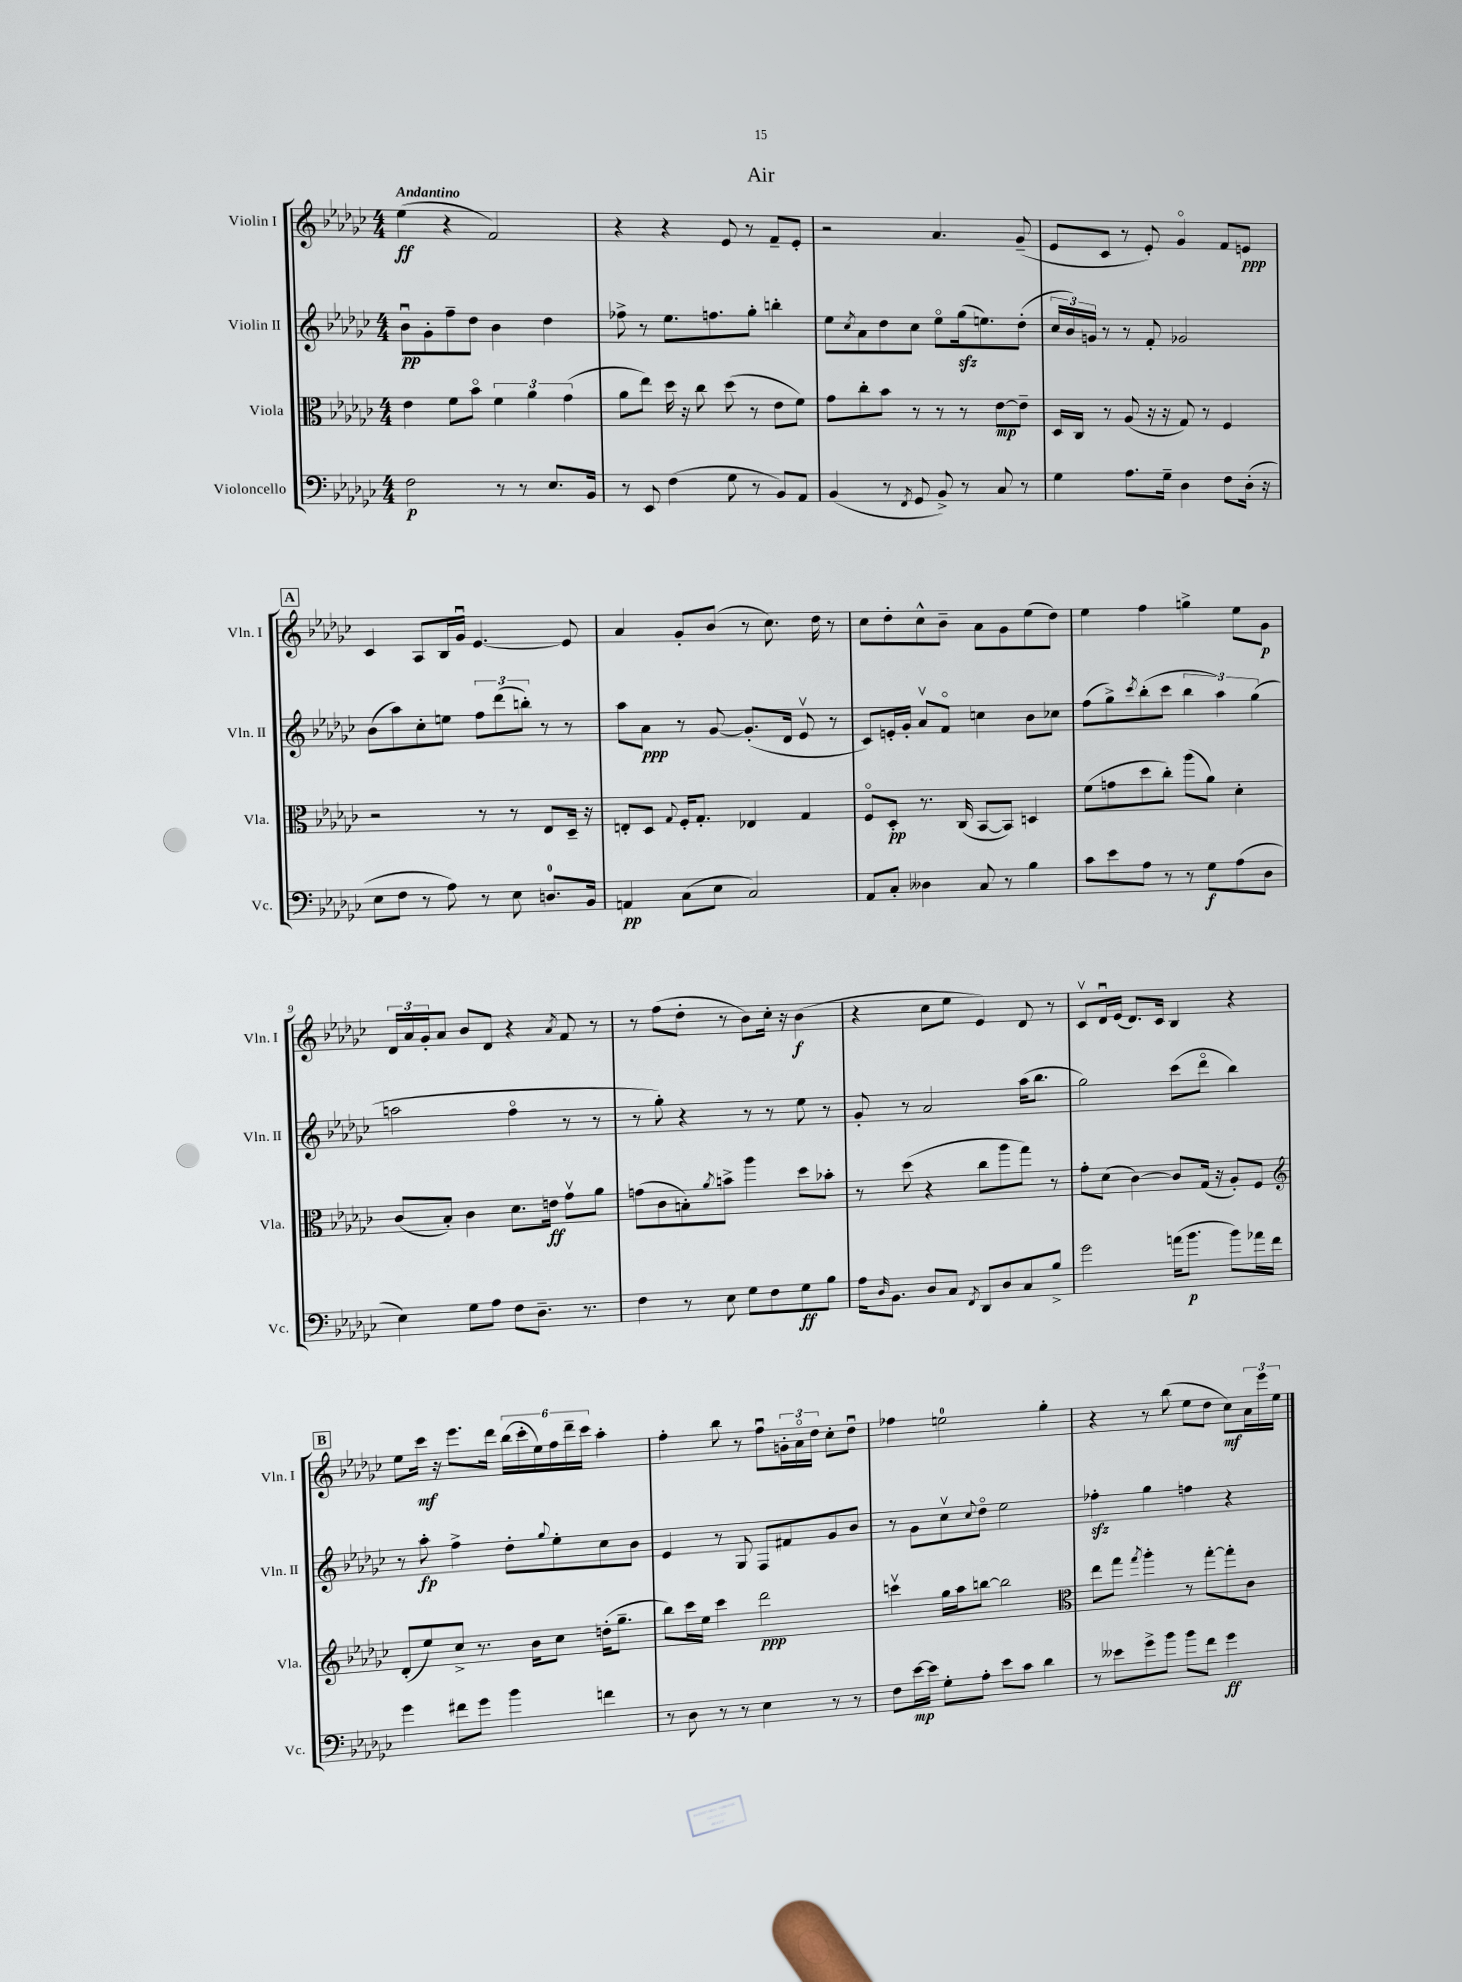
\header { title = "Air" }
<<
\new StaffGroup <<
\new Staff = "s0" \with { instrumentName = "Violin I" shortInstrumentName = "Vln. I" } {
    \clef treble \key ges \major \numericTimeSignature \time 4/4 \tempo "Andantino"
    ees''4\ff( r4 f'2) |
    r4 r4 ees'8 r8 f'8-- ees'8-. |
    r2 aes'4. ges'8--( |
    ees'8 ces'8 r8 ees'8-.) ges'4\flageolet f'8 e'8\ppp |
    \mark \markup { \box "A" } ces'4 aes8 bes16 ges'16\downbow ees'4.~ ees'8 |
    aes'4 ges'8-. bes'8( r8 ces''8.) des''16 r8 |
    ces''8 des''8-. ces''8-^ bes'8-- aes'8 ges'8 ees''8( des''8) |
    ees''4 f''4 g''4-> ees''8 ges'8\p |
    \tuplet 3/2 { des'16 aes'16 ges'16-. } aes'8 bes'8 des'8 r4 \acciaccatura { aes'8 } f'8 r8 |
    r8 f''8( des''8-. r8 bes'8) ces''16-. r16 bes'4\f( |
    r4 ces''8 ees''8 ees'4) des'8 r8 |
    ces'8\upbow des'16\downbow ees'16( des'8.) ces'16 bes4 r4 |
    \mark \markup { \box "B" } ees''8 ces'''16\mf r16 ees'''8. des'''16 \tuplet 6/4 { bes''16( ces'''16-. ees''16) f''16 des'''16-- ces'''16 } aes''4-. |
    f''4-. bes''8 r8 f''8\downbow \tuplet 3/2 { g'16-. aes'16\flageolet des''16 } ces''8-. des''8\downbow |
    fes''4 e''2-0 ges''4-. |
    r4 r8 bes''8( ees''8 des''8 ces''8\mf) \tuplet 3/2 { aes'16 ees'''16 ees''16 } \bar "|." |
}
\new Staff = "s1" \with { instrumentName = "Violin II" shortInstrumentName = "Vln. II" } {
    \clef treble \key ges \major \numericTimeSignature \time 4/4
    bes'8\downbow\pp ges'8-. f''8-- des''8 bes'4 des''4 |
    fes''8-> r8 ees''8. f''8. ges''8-. b''4-. |
    ees''8 \acciaccatura { ces''8 } aes'8 des''8 ces''8 ees''8\flageolet ges''16\sfz( e''8.) des''8-.( |
    \tuplet 3/2 { ces''16 bes'16) g'16 } r8 r8 f'8-. ges'2 |
    \mark \markup { \box "A" } bes'8( aes''8) ces''8-. e''8 \tuplet 3/2 { f''8 des'''8( b''8-.) } r8 r8 |
    aes''8 aes'8\ppp r8 ges'8~ ges'8.-.( des'16 ees'8\upbow r8 |
    ces'8) e'16-. ges'16-. aes'8\upbow f'8\flageolet c''4 bes'8 ces''8 |
    f''8( ges''8->) \acciaccatura { ces'''8 } bes''8-.( ces'''8 \tuplet 3/2 { bes''4 aes''4) ges''4( } |
    a''2 f''4\flageolet r8 r8 |
    r8 ges''8-.) r4 r8 r8 ees''8 r8 |
    ges'8-. r8 aes'2 aes''16( bes''8. |
    ges''2) ces'''8( des'''8\flageolet bes''4) |
    \mark \markup { \box "B" } r8 aes''8-.\fp f''4-> des''8-. \appoggiatura { ges''8 } ees''8-. ces''8 bes'8 |
    ees'4 r8 ges8 f8 fis'8 ges'8 bes'8 |
    r8 ges'8 ces''8\upbow \appoggiatura { ces''8 } des''8\flageolet ees''2 |
    fes''4-.\sfz ges''4 f''4 r4 \bar "|." |
}
\new Staff = "s2" \with { instrumentName = "Viola" shortInstrumentName = "Vla." } {
    \clef alto \key ges \major \numericTimeSignature \time 4/4
    ees'4 f'8 bes'8\flageolet \tuplet 3/2 { f'4 aes'4 ges'4( } |
    aes'8 ees''8) des''16 r16 ces''8 des''8( r8 ees'8 f'8) |
    ges'8 ces''8-. bes'8 r8 r8 r8 ees'8~\mp ees'8-- |
    des16 ces16 r8 aes8( r16 r16 ges8) r8 f4 |
    \mark \markup { \box "A" } r2 r8 r8 ees8 des16-- r16 |
    e8-. des8 \appoggiatura { ges8 } f16-. ges8.-. ees4 ges4 |
    f8\flageolet des8-.\pp r8. ces16( bes,8~ bes,8) d4 |
    f'8( g'8 des''8 ces''8-.) aes''8( aes'8) des'4-. |
    ces'8( bes8-.) ces'4 des'8. e'16\ff ges'8\upbow aes'8 |
    g'8( ces'8 b8-.) \acciaccatura { aes'8 } b'8-> aes''4 des''8 bes'8-. |
    r8 des''8( r4 ces''8 aes''8 ges''8) r8 |
    ges'8-. des'8( ces'4~) ces'8 ges16( r16 aes8-.) f8 |
    \mark \markup { \box "B" } \clef treble des'8-.( ees''8) ces''8-> r8. bes'16 ces''8 d''16-.( ges''8.-- |
    bes''8) ces'''16 ees''16 ces'''4 des'''2\ppp |
    c'''4\upbow ges''16 aes''16 b''8~ b''2 |
    \clef alto ees''8 ges''8 \acciaccatura { ges''8 } aes''4-. r8 ges''8~-. ges''8-. ces'8 \bar "|." |
}
\new Staff = "s3" \with { instrumentName = "Violoncello" shortInstrumentName = "Vc." } {
    \clef bass \key ges \major \numericTimeSignature \time 4/4
    f2\p r8 r8 ees8. bes,16 |
    r8 ees,8 f4( ges8 r8 bes,8) aes,8 |
    bes,4( r8 \acciaccatura { f,8 } ges,8 bes,8->) r8 ces8 r8 |
    ges4 aes8. ges16-- des4 f8 des16-.( r16 |
    \mark \markup { \box "A" } ees8 f8 r8 aes8) r8 ees8 d8.-0 bes,16 |
    a,4\pp ces8( ees8 ces2) |
    aes,8 ces8-. deses4 ces8 r8 bes4 |
    ces'8 ees'8 aes8 r8 r8 ges8\f aes8( des8 |
    ees4) ges8 aes8 f8 des8.-- r8. |
    f4 r8 ees8 ges8 f8 ges8\ff bes8 |
    aes16 \grace { des16 } bes,8. des8 ces8 \acciaccatura { f,8 } des,8 des8 ces8 bes8-> |
    ges'2 a'16( bes'8.\p bes'8) aes'16 f'16 |
    \mark \markup { \box "B" } ges'4 fis'8 ges'8 bes'4 f'4 |
    r8 des8 r8 r8 ees4 r8 r8 |
    f8 ees'16~\mp ees'16 ges8-. aes8-. ees'8 ces'8 des'4 |
    r8 eeses'8 ges'8-> bes'8 bes'8 f'8 ges'4\ff \bar "|." |
}
>>
>>
